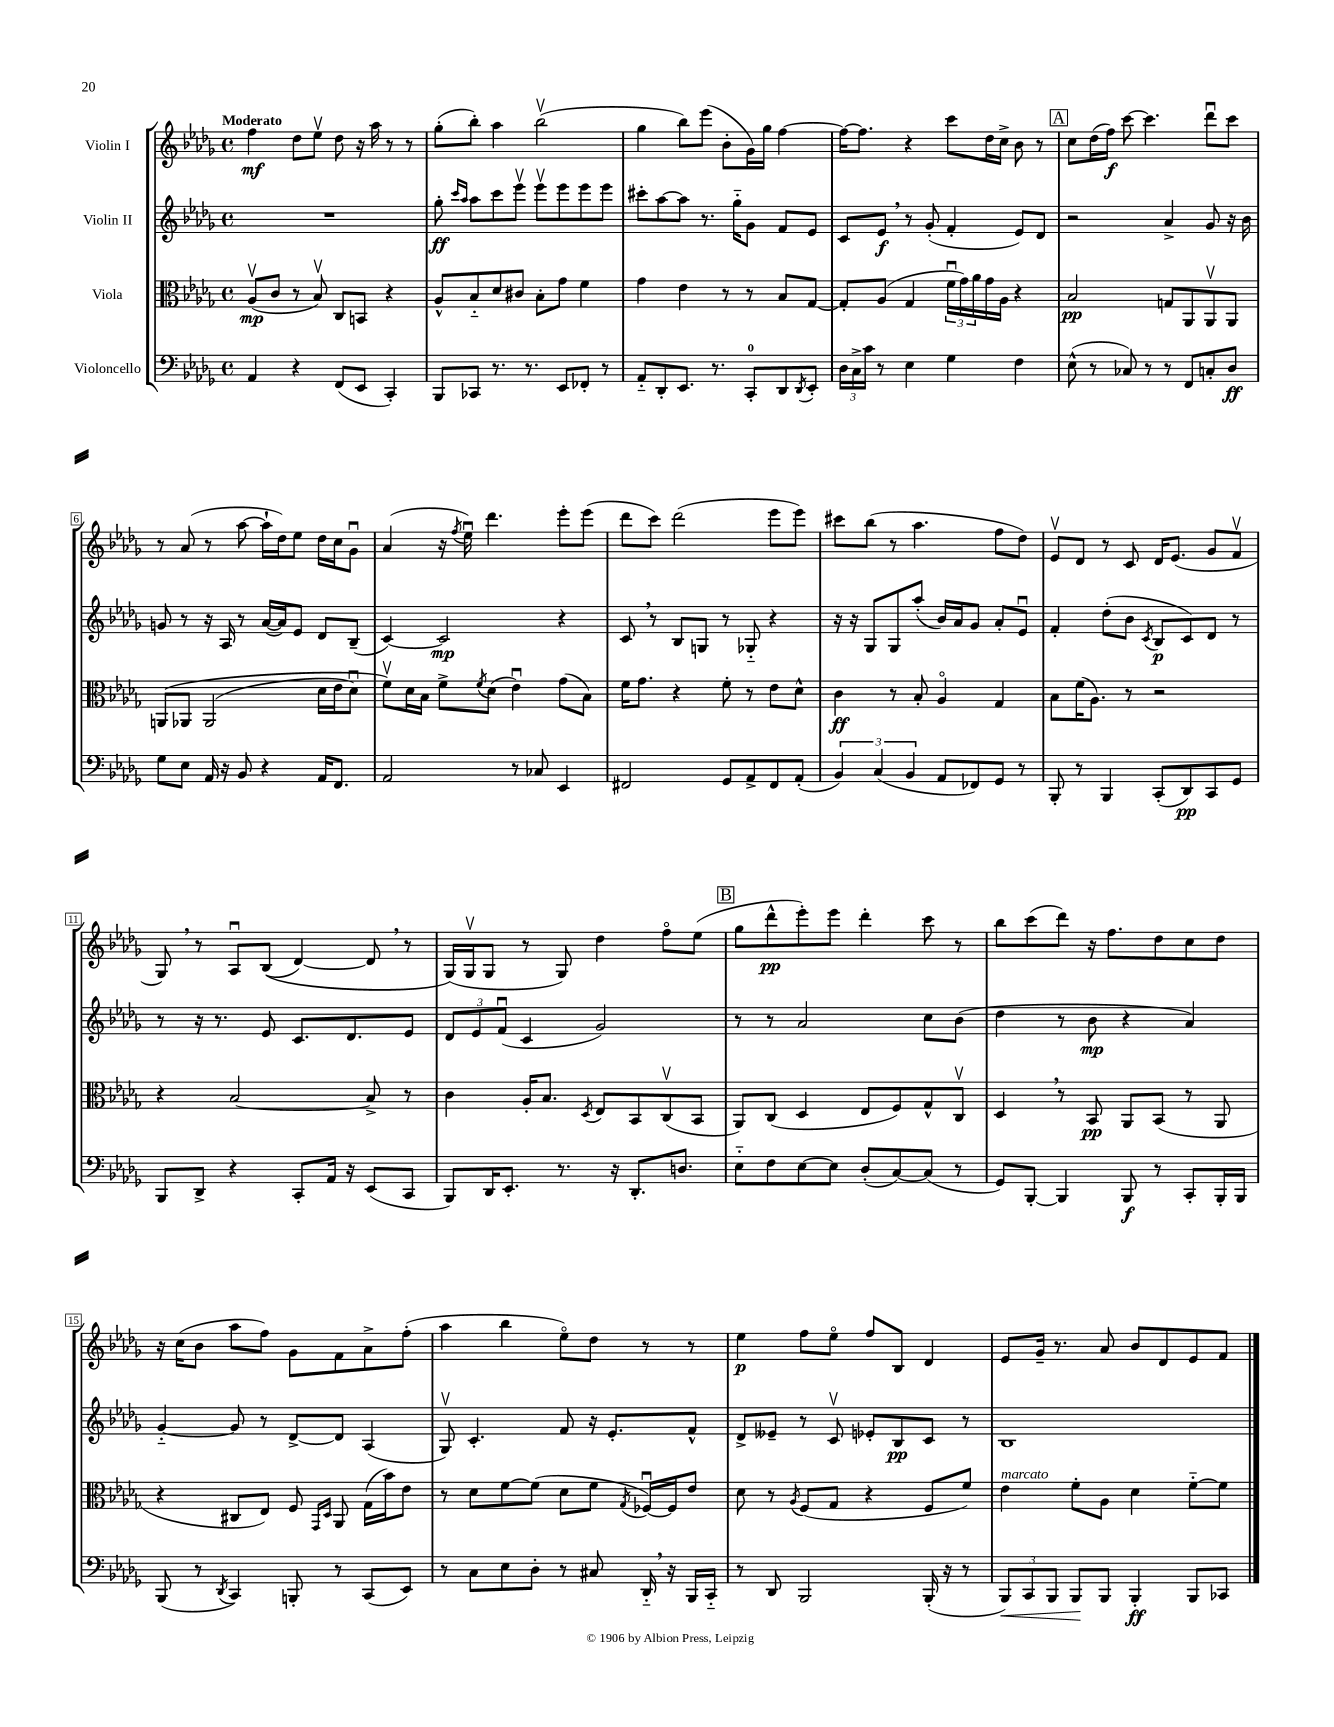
<<
\new StaffGroup <<
\new Staff = "s0" \with { instrumentName = "Violin I" } {
    \clef treble \key des \major \defaultTimeSignature \time 4/4 \tempo "Moderato"
    f''4\mf des''8 ees''8\upbow des''8 r16 aes''16 r8 r8 |
    ges''8-.( bes''8-.) aes''4 bes''2\upbow( |
    ges''4 bes''8) ees'''8( bes'8-. ges'16) ges''16 f''4~ |
    f''16~ f''8. r4 c'''8 des''16 c''16-> bes'8 r8 |
    \mark \markup { \box "A" } c''8 des''16( f''16\f) c'''8~ c'''4. des'''8\downbow c'''8 |
    r8 aes'8( r8 aes''8~ aes''16-! des''16) ees''8 des''16 c''16 ges'8\downbow |
    aes'4( r16 \acciaccatura { f''8 } ees''16\downbow) des'''4. ees'''8-. ees'''8( |
    des'''8 c'''8) des'''2( ees'''8 ees'''8) |
    cis'''8 bes''8( r8 aes''4. f''8 des''8) |
    ees'8\upbow des'8 r8 c'8 des'16 ees'8.( ges'8 f'8\upbow |
    ges8) \breathe r8 aes8\downbow bes8(\( des'4~) des'8 \breathe r8 |
    ges16(\) ges16\upbow ges8 r8 ges8) des''4 f''8\flageolet ees''8( |
    \mark \markup { \box "B" } ges''8 des'''8-^\pp ees'''8-.) ees'''8 des'''4-. c'''8 r8 |
    bes''8 c'''8( des'''8) r16 f''8. des''8 c''8 des''8 |
    r16 c''16( bes'8 aes''8 f''8) ges'8 f'8 aes'8-> f''8-.( |
    aes''4 bes''4 ees''8\flageolet) des''8 r8 r8 |
    ees''4\p f''8 ees''8\flageolet f''8 bes8 des'4 |
    ees'8 ges'16-- r8. aes'8 bes'8 des'8 ees'8 f'8 \bar "|." |
}
\new Staff = "s1" \with { instrumentName = "Violin II" } {
    \clef treble \key des \major \defaultTimeSignature \time 4/4
    R1 |
    ges''8-.\ff \grace { c'''16 aes''16 } aes''8 c'''8 ees'''8\upbow ees'''8\upbow ees'''8 ees'''8 ees'''8 |
    cis'''8-. aes''8~ aes''8 r8. ges''16-_ ges'8 f'8 ees'8 |
    c'8 ees'8\f \breathe r8 ges'8-.( f'4-. ees'8) des'8 |
    \mark \markup { \box "A" } r2 aes'4-> ges'8 r16 bes'16 |
    g'8 r8 r16 aes16 r8 aes'16~( aes'16) ees'8 des'8 bes8--( |
    c'4~) c'2\mp r4 |
    c'8 \breathe r8 bes8 g8 r8 ges8-_ r4 |
    r16 r16 ges8 ges8 aes''8-.( bes'16) aes'16 ges'8 aes'8-. ees'8\downbow |
    f'4-. des''8-.( bes'8 \acciaccatura { c'8 } bes8\p c'8) des'8 r8 |
    r8 r16 r8. ees'8 c'8. des'8. ees'8 |
    \tuplet 3/2 { des'8 ees'8 f'8\downbow( } c'4 ges'2) |
    \mark \markup { \box "B" } r8 r8 aes'2 c''8 bes'8( |
    des''4 r8 bes'8\mp r4 aes'4) |
    ges'4~-_ ges'8 r8 des'8~-> des'8 aes4( |
    ges8\upbow) c'4.-. f'8 r16 ees'8.-. f'8-^ |
    des'8-> eeses'8-- r8 c'8\upbow ees'8-. bes8\pp c'8 r8 |
    bes1 \bar "|." |
}
\new Staff = "s2" \with { instrumentName = "Viola" } {
    \clef alto \key des \major \defaultTimeSignature \time 4/4
    aes8\upbow\mp( c'8 r8 bes8\upbow) c8 b,8 r4 |
    aes8-^ bes8-_ des'8 cis'8 bes8-. ges'8 f'4 |
    ges'4 ees'4 r8 r8 bes8 ges8~ |
    ges8-. aes8( ges4 \tuplet 3/2 { f'16\downbow ges'16) aes'16 } ges'16 aes16 r4 |
    \mark \markup { \box "A" } bes2\pp g8 aes,8 aes,8\upbow aes,8 |
    a,8\( aes,8 aes,2( des'16 ees'16 des'8\downbow) |
    f'8\upbow\) des'16 bes16 f'8-> \acciaccatura { f'8 } des'8( ees'4\downbow) ges'8( bes8) |
    f'16 ges'8. r4 f'8-. r8 ees'8 des'8-^ |
    c'4\ff r8 bes8-. aes4\flageolet ges4 |
    bes8 f'16( aes8.) r8 r2 |
    r4 bes2~ bes8-> r8 |
    c'4 aes16-. bes8. \acciaccatura { des8 } ees8 bes,8 c8\upbow( bes,8 |
    \mark \markup { \box "B" } aes,8) c8( des4 ees8 f8) ges8-^ c8\upbow |
    des4 \breathe r8 bes,8\pp aes,8 bes,8( r8 aes,8 |
    r4 cis8 ees8) f8 \grace { ges,16 des16 } aes,8 ges16( bes'16) ees'8 |
    r8 des'8 f'8~ f'8( des'8 f'8 \acciaccatura { ges8 } fes16~\downbow) fes16 ees'8 |
    des'8 r8 \acciaccatura { aes8 } f8( ges8 r4 f8 f'8) |
    ees'4^\markup { \italic "marcato" } f'8-. aes8 des'4 f'8~-_ f'8 \bar "|." |
}
\new Staff = "s3" \with { instrumentName = "Violoncello" } {
    \clef bass \key des \major \defaultTimeSignature \time 4/4
    aes,4 r4 f,8( ees,8 c,4-.) |
    bes,,8 ces,8 r8. r8. ees,8 fes,8-. r8 |
    aes,8-_ des,8-. ees,8. r8. c,8-0-. des,8 \acciaccatura { des,8 } ees,8-. |
    \tuplet 3/2 { des16 c16-> c'16 } r8 ees4 ges4 f4 |
    \mark \markup { \box "A" } ees8-^( r8 ces8) r8 r8 f,8 c8-. des8\ff |
    ges8 ees8 aes,16 r16 bes,8 r4 aes,16 f,8. |
    aes,2 r8 ces8 ees,4 |
    fis,2 ges,8 aes,8-> fis,8 aes,8-.( |
    \tuplet 3/2 { bes,4) c4( bes,4 } aes,8 fes,8) ges,8 r8 |
    bes,,8-. r8 bes,,4 c,8-.( des,8\pp) c,8 ges,8 |
    bes,,8 des,8-> r4 c,8-. aes,16 r16 ees,8( c,8 |
    bes,,8) des,16 ees,8.-. r8. r16 des,8.-. d8. |
    \mark \markup { \box "B" } ees8-_ f8 ees8~ ees8 des8-.( c8~) c8( r8 |
    ges,8) bes,,8~-. bes,,4 bes,,8\f r8 c,8-. bes,,16-. bes,,16 |
    bes,,8( r8 \acciaccatura { des,8 } c,4) b,,8-. r8 c,8( ees,8) |
    r8 c8 ees8 des8-. r8 cis8 des,16-_ \breathe r16 bes,,16 c,16-_ |
    r8 des,8 bes,,2 bes,,16-.( r16 r8 |
    \tuplet 3/2 { bes,,8\<) c,8 bes,,8 } bes,,8\! bes,,8 bes,,4-.\ff bes,,8 ces,8 \bar "|." |
}
>>
>>
\layout { \context { \Score \override BarNumber.stencil = #(make-stencil-boxer 0.1 0.3 ly:text-interface::print) } }
